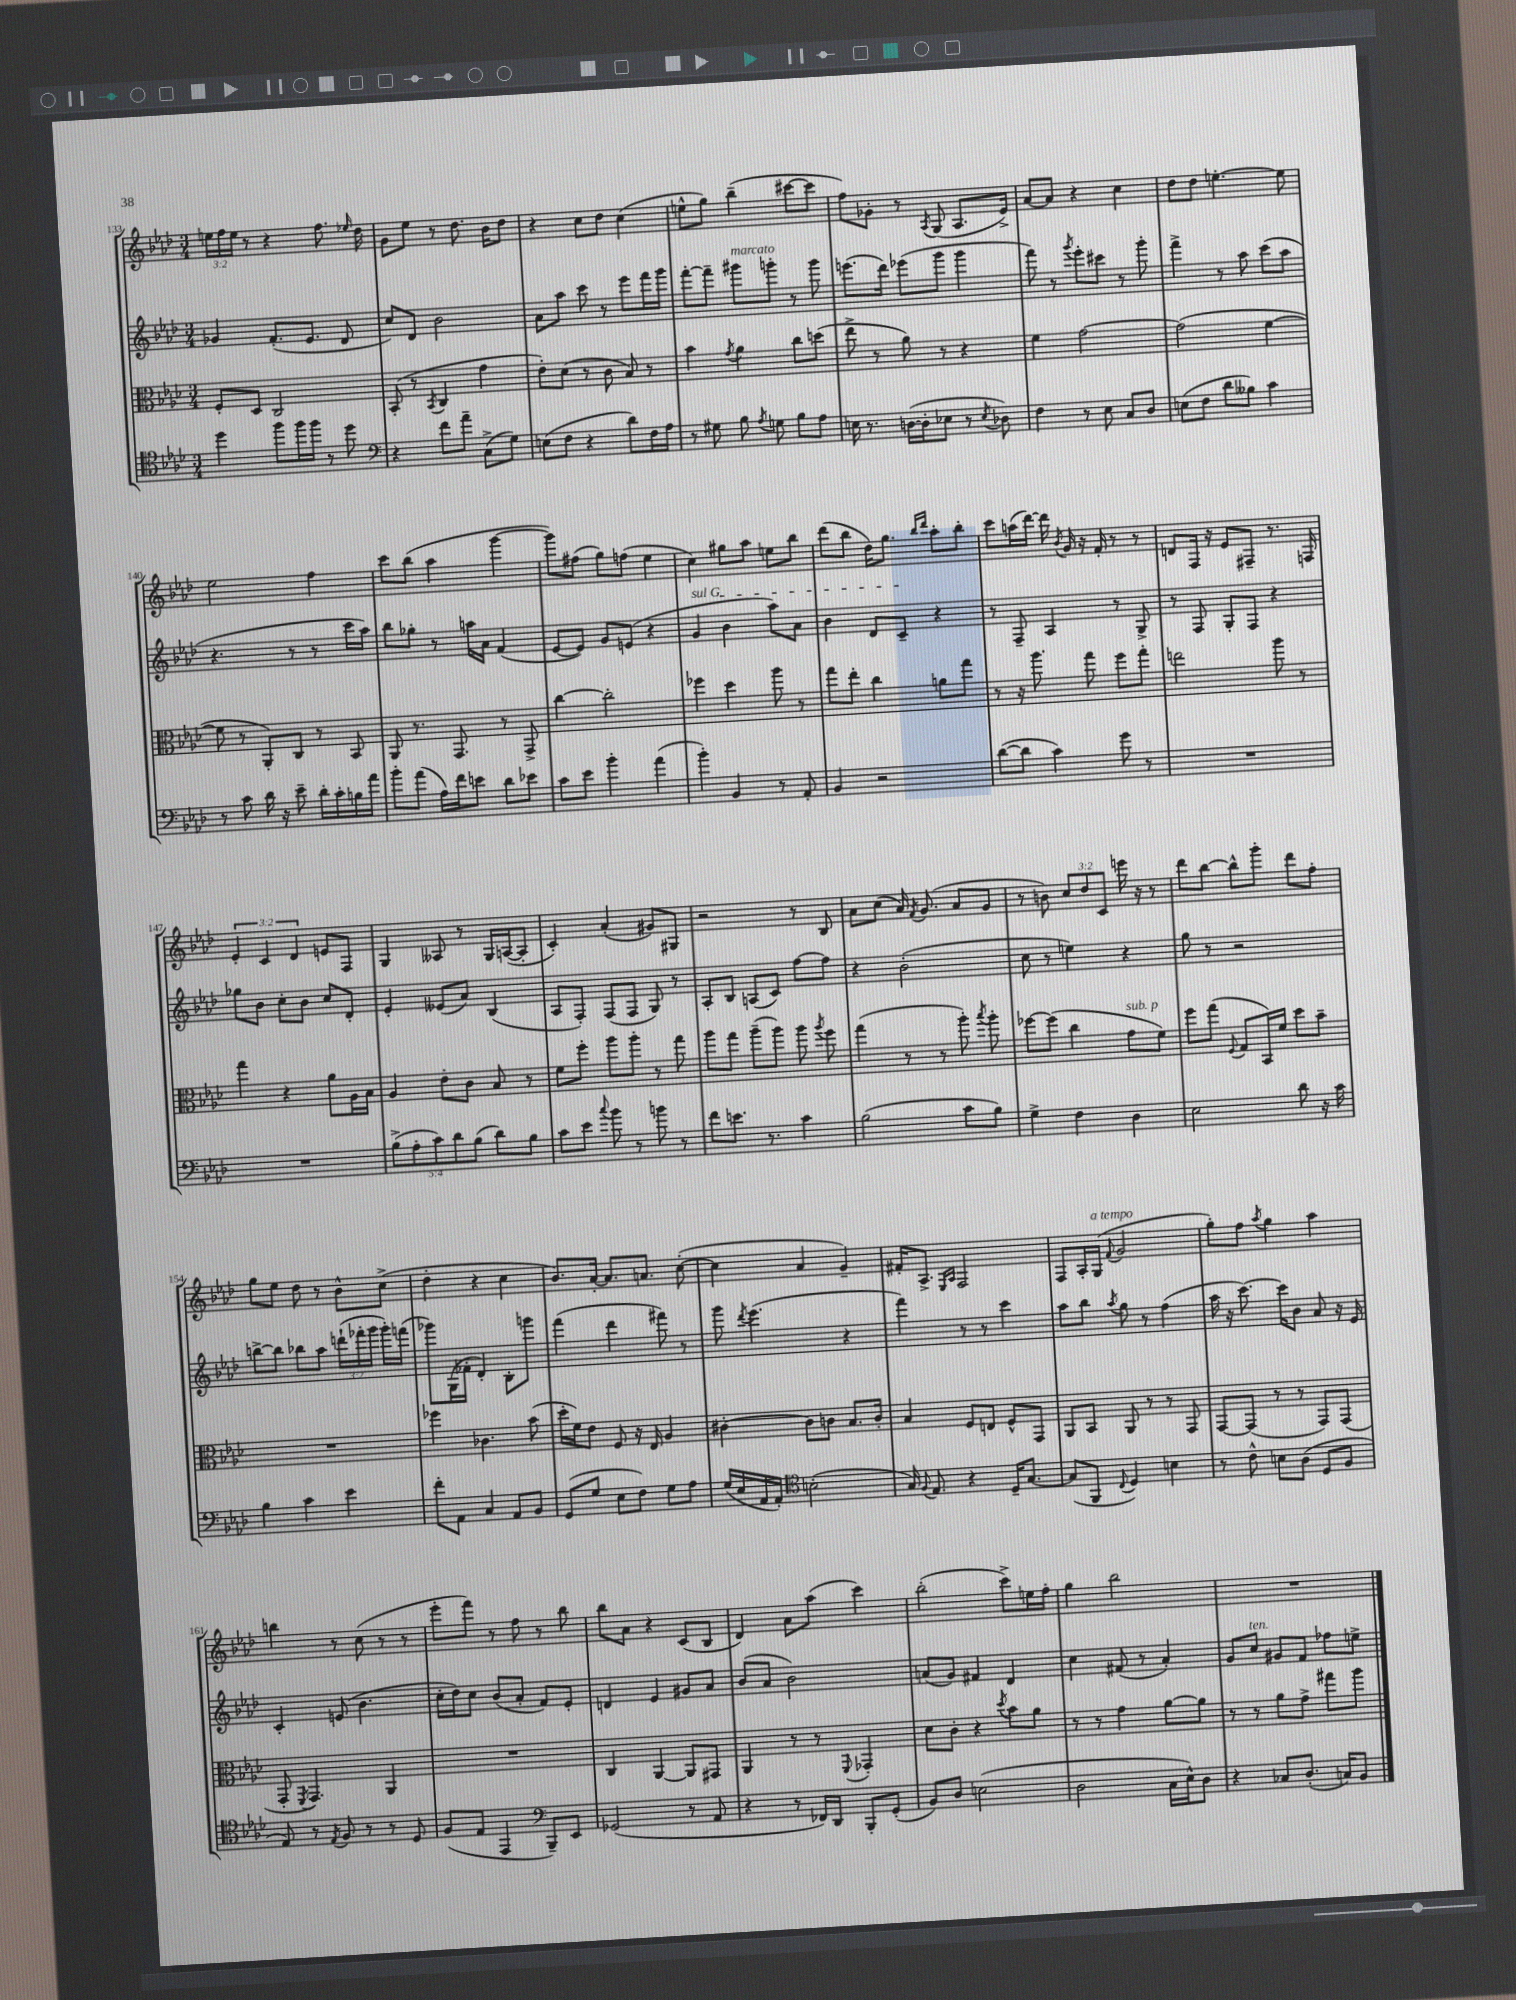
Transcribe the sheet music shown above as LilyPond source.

<<
\new StaffGroup <<
\new Staff = "s0" {
    \clef treble \key aes \major \numericTimeSignature \time 3/4 \override Staff.TupletNumber.text = #tuplet-number::calc-fraction-text
    \autoBeamOff \tuplet 3/2 { e''16[ f''16 e''16] } r8 r4 f''8. \grace { ees''16 } des''16 |
    g'8[ ees''8] r8 des''8. bes'16[ des''8] |
    r4 c''8[ des''8] c''4( |
    e''8[-^ g''8]) bes''4--( cis'''8[~ cis'''8] |
    f''8[) ges'8]-. r8 \acciaccatura { aes8 } g8( aes8.[ ees'16]->) |
    aes'8[~ aes'8] r4 c''4 |
    des''8[ des''8] e''4.~-. e''8 |
    ees''2 f''4 |
    c'''8[ bes''8]( aes''4 g'''4~ |
    g'''8[) fis''8]( g''8[) f''8]( ees''4 |
    c''4) gis''8[ aes''8] e''8[ bes''8] |
    des'''8[( bes''8] des''16[) g''8.] \grace { bes''16[ des'''16] } aes''8[-. bes''8]-. |
    c'''8[ a''16( des'''16]~) des'''16 \acciaccatura { bes'8 } g'16 r16 f'16-. r8 r8 |
    d'8[ f16] r16 ees'8[ fis8]-- r8. f16 |
    \tuplet 3/2 { ees'4-. c'4 des'4 } e'8[ f8] |
    g4 aeses8 r8 g16[ a16~( a8]-. |
    c'4-.) aes'4-.( gis'8[) gis8] |
    r2 r8 bes8 |
    aes'8[ c''8]( aes'16) \acciaccatura { f'8 } g'8.( aes'8[ g'8] |
    r8 b'8) \tuplet 3/2 { c''8[ des''8 c'8] } e'''16 r16 r8 |
    des'''8[ bes''8]~ bes''8[-^ g'''8]-. des'''8[ f''8]-. |
    g''8[ ees''8] des''8 r8 bes'8[-^ c''8]->( |
    des''4-. r4 c''4 |
    bes'8.[) aes'16]~-. aes'8.[ a'8.] c''8~-.( |
    c''4 aes'4 g'4--) |
    fis'16[-. aes8.]-> \grace { ees16[ aes16] } f2 |
    f8[ aes16-. g16]^\markup { \italic "a tempo" }( \appoggiatura { f'8 } g'2 |
    g''8[-.) f''8] \acciaccatura { aes''8 } g''4 aes''4 |
    b''4 r8 c''8( r8 r8 |
    ees'''8[-. f'''8]) r8 f''8 r8 bes''8 |
    bes''8[ aes'8] r4 c'8[( bes8] |
    des'4) aes'8[ aes''8]( c'''4) |
    bes''2-.( c'''8[->) e''16 f''16]-. |
    g''4 bes''2 |
    R2. \bar "|." |
}
\new Staff = "s1" {
    \clef treble \key aes \major \numericTimeSignature \time 3/4 \override Staff.TupletNumber.text = #tuplet-number::calc-fraction-text
    \autoBeamOff ges'4 f'8.[-.( ees'8.] des'8 |
    c''8[) des'8] bes'2 |
    aes'8[ aes''8] c'''8 r8 ees'''8[ f'''16 g'''16] |
    f'''8[~-. f'''8]-- gis'''8[^\markup { \italic "marcato" } g'''8]-. r8 g'''8 |
    e'''8.[( des'''16]) ees'''8[( g'''8] g'''4 |
    f'''8) r8 \acciaccatura { g'''8 } ees'''8[-. cis'''8] r8 g'''8-. |
    f'''4-> r8 aes''8 c'''8[( aes''8] |
    r4. r8 r8 c'''16[ aes''16]) |
    bes''8[ ges''8]-. r8 a''16[ aes'16] f'4( |
    ees'8[~ ees'8]) g'8[ e'8]( r4 |
    \once \override TextSpanner.bound-details.left.text = \markup { \italic "sul G" } g'4\startTextSpan bes'4 aes''8[) aes'8] |
    bes'4 des'8[ c'8]--\stopTextSpan r4 |
    r8 f8-- aes4 r8 g8-> |
    r8 f8 g8[-. f8] r4 |
    ges''8[ bes'8] c''8[-. bes'8] c''8[ des'8]-. |
    ees'4-. eeses'8[( aes'8]) bes4( |
    aes8[ f8]-.) f8[( f8] g8) r8 |
    aes8[-. bes8] a8[( c'8]) f''8[~ f''8] |
    r4 bes'2-.( |
    c''8 r8 e''4) r4 |
    g''8 r8 r2 |
    b''8[~-> b''8] bes''8[ aes''8] \tuplet 3/2 { d'''16[-!( fes'''16-. g'''16] } g'''16[-.) f'''16]( |
    ges'''8[) g16( fes'16]-. des'4-.) bes8[-. g'''8] |
    f'''4( des'''4 fis'''8) r8 |
    g'''8 \acciaccatura { des'''8 } ees'''4.( r4 |
    f'''4) r8 r8 c'''4 |
    aes''8[ bes''8] \acciaccatura { aes''8 } g''8 r8 f''4( |
    aes''16 r16 c'''8.~) c'''16[ bes'8] aes'8 r16 ees'16 |
    c'4-. e'8( bes'4. |
    c''16[-. des''16) c''8] bes'8[( aes'8]-. f'8[) ees'8]-. |
    d'4 ees'4 gis'8[ aes'8] |
    bes'8[( aes'8] bes'2) |
    a'8[( g'8]) fis'4 des'4 |
    c''4 fis'8( r8 aes'4-.) |
    g'8[ c''8]^\markup { \italic "ten." } gis'8[ f'8] fes''8[ e''8]-> \bar "|." |
}
\new Staff = "s2" {
    \clef alto \key aes \major \numericTimeSignature \time 3/4
    \autoBeamOff f8[-. des8] c2 |
    bes,8-.( r8 \acciaccatura { bes,8 } c4 g'4 |
    ees'8[-.) des'8]( r8 c'8 bes8) r8 |
    bes'4 \acciaccatura { g'8 } aes'4 c''8[ d''8]( |
    ees''8-> r8 aes'8) r8 r4 |
    f'4 g'2~ |
    g'2( f'4~ |
    f'8 r8 aes,8[-.) c8] r8 bes,8 |
    aes,8 r8. g,8. r8 g,8-> |
    c''4~ c''2-. |
    fes''4 des''4 aes''8 r8 |
    g''8[ ees''8]-. c''4 a'8[ g''8] |
    r8 r16 aes''8. g''8 f''8[ g''8]-. |
    e''2 aes''8 r8 |
    g''4 r4 aes'8[ aes16 bes16] |
    aes4 ees'8[-. c'8] bes8 r8 |
    f'8[ f''8]-. aes''8[ aes''8]-. r8 g''8 |
    aes''8[ g''8] aes''8[--( aes''8]) aes''8 \acciaccatura { aes''8 } f''8 |
    g''4( r8 r8 aes''8-.) \acciaccatura { bes''8 } aes''8-. |
    fes''8[~ fes''8]( c''4 g'8[^\markup { \italic "sub. p" } f'8]) |
    f''8[ g''8]( \appoggiatura { f8 } g8[ bes,16) f'16] des''8[ bes'8]-- |
    R2. |
    fes''4 ces'4. bes'8( |
    des''16[-. f'16) ees'8] f8 r16 ees16 aes4 |
    cis'4~-. cis'8[ c'8] bes8.[ c'16]-. |
    bes4 f8[ e8] f8[-^ g,8] |
    aes,8[ bes,8] aes,8 r8 r8 g,8 |
    g,8[~ g,8]( r8 r8 g,8[) g,8]( |
    g,8-. \acciaccatura { f,8 } g,4.) aes,4 |
    R2. |
    c4 aes,4~ aes,8[ gis,8] |
    aes,4 r8 r8 \appoggiatura { f,8 } ges,4-. |
    des'8[ c'8]-. r4 \acciaccatura { des''8 } bes'8[ aes'8] |
    r8 r8 g'4 aes'8[~ aes'8] |
    r8 r8 aes'8[ g'8]-> gis''8[ aes''8] \bar "|." |
}
\new Staff = "s3" {
    \clef tenor \key aes \major \numericTimeSignature \time 3/4 \override Staff.TupletNumber.text = #tuplet-number::calc-fraction-text
    \autoBeamOff des''4 f''8[ f''16 f''16] r8 des''8 |
    \clef bass r4 f'8[ aes'8]-- c8[->( g8]) |
    e8[( f8] r4 des'8[) f16 aes16] |
    r8 gis8 bes8 \acciaccatura { aes8 } g8 bes8[ aes8] |
    e16 r8. d16[~( d16-. ees8] r8 \acciaccatura { ees8 } des8) |
    f4 r8 ees8 c8[ des8] |
    e8[( f8] des'8[ beses8]) c'4 |
    r8 c'8 des'16 r16 ees'8-- des'16[-. c'16-. b16 aes'16] |
    bes'8[-. aes'8]( aes16[) f'16 e'8] des'8[ ees'8] |
    c'8[ ees'8] bes'4-. aes'4( |
    bes'4-.) bes,4 r8 aes,8-. |
    bes,4 r2 |
    des'8[~( des'8] c'4) g'8 r8 |
    R2. |
    R2. |
    \tuplet 5/4 { bes8[->( aes8-. c'8) des'8 bes8]( } des'8[) bes8] |
    c'8[ ees'8] \appoggiatura { c''8 } bes'8 r8 b'8 r8 |
    f'8[ e'8.] r8. c'4 |
    bes2( c'8[ bes8]) |
    g4-> f4 des4 |
    ees2 des'8 r16 c'16 |
    bes4 c'4 ees'4 |
    f'8[-. aes,8] c4 aes,8[ bes,8] |
    g,8[( g8] ees8[ f8]) g8[ aes8] |
    g16[( ees16 aes,16 aes,16]-.) \clef tenor b2-.( |
    g16) \appoggiatura { f8 } ees8. r4 des16[-- g8.]~ |
    g8[( f,8] \appoggiatura { c8 } des4) b4 |
    r8 c'8-^ b8[ aes8]( des8[ f8] |
    ees8) r8 \acciaccatura { ees8 } f8 r8 r8 des8 |
    f8[( ees8] ees,4 \clef bass bes,,8[--) ees,8] |
    ges,2( r8 aes,8 |
    r4 r8 fes,16[) des,16] bes,,8[-. g,8]-.( |
    bes,8[) des8] e2( |
    des2 c16[ ees16-^) des8] |
    r4 ces8[ des8.]-.( c16[) bes,8] \bar "|." |
}
>>
>>
\layout { \context { \Score currentBarNumber = #133 } }
